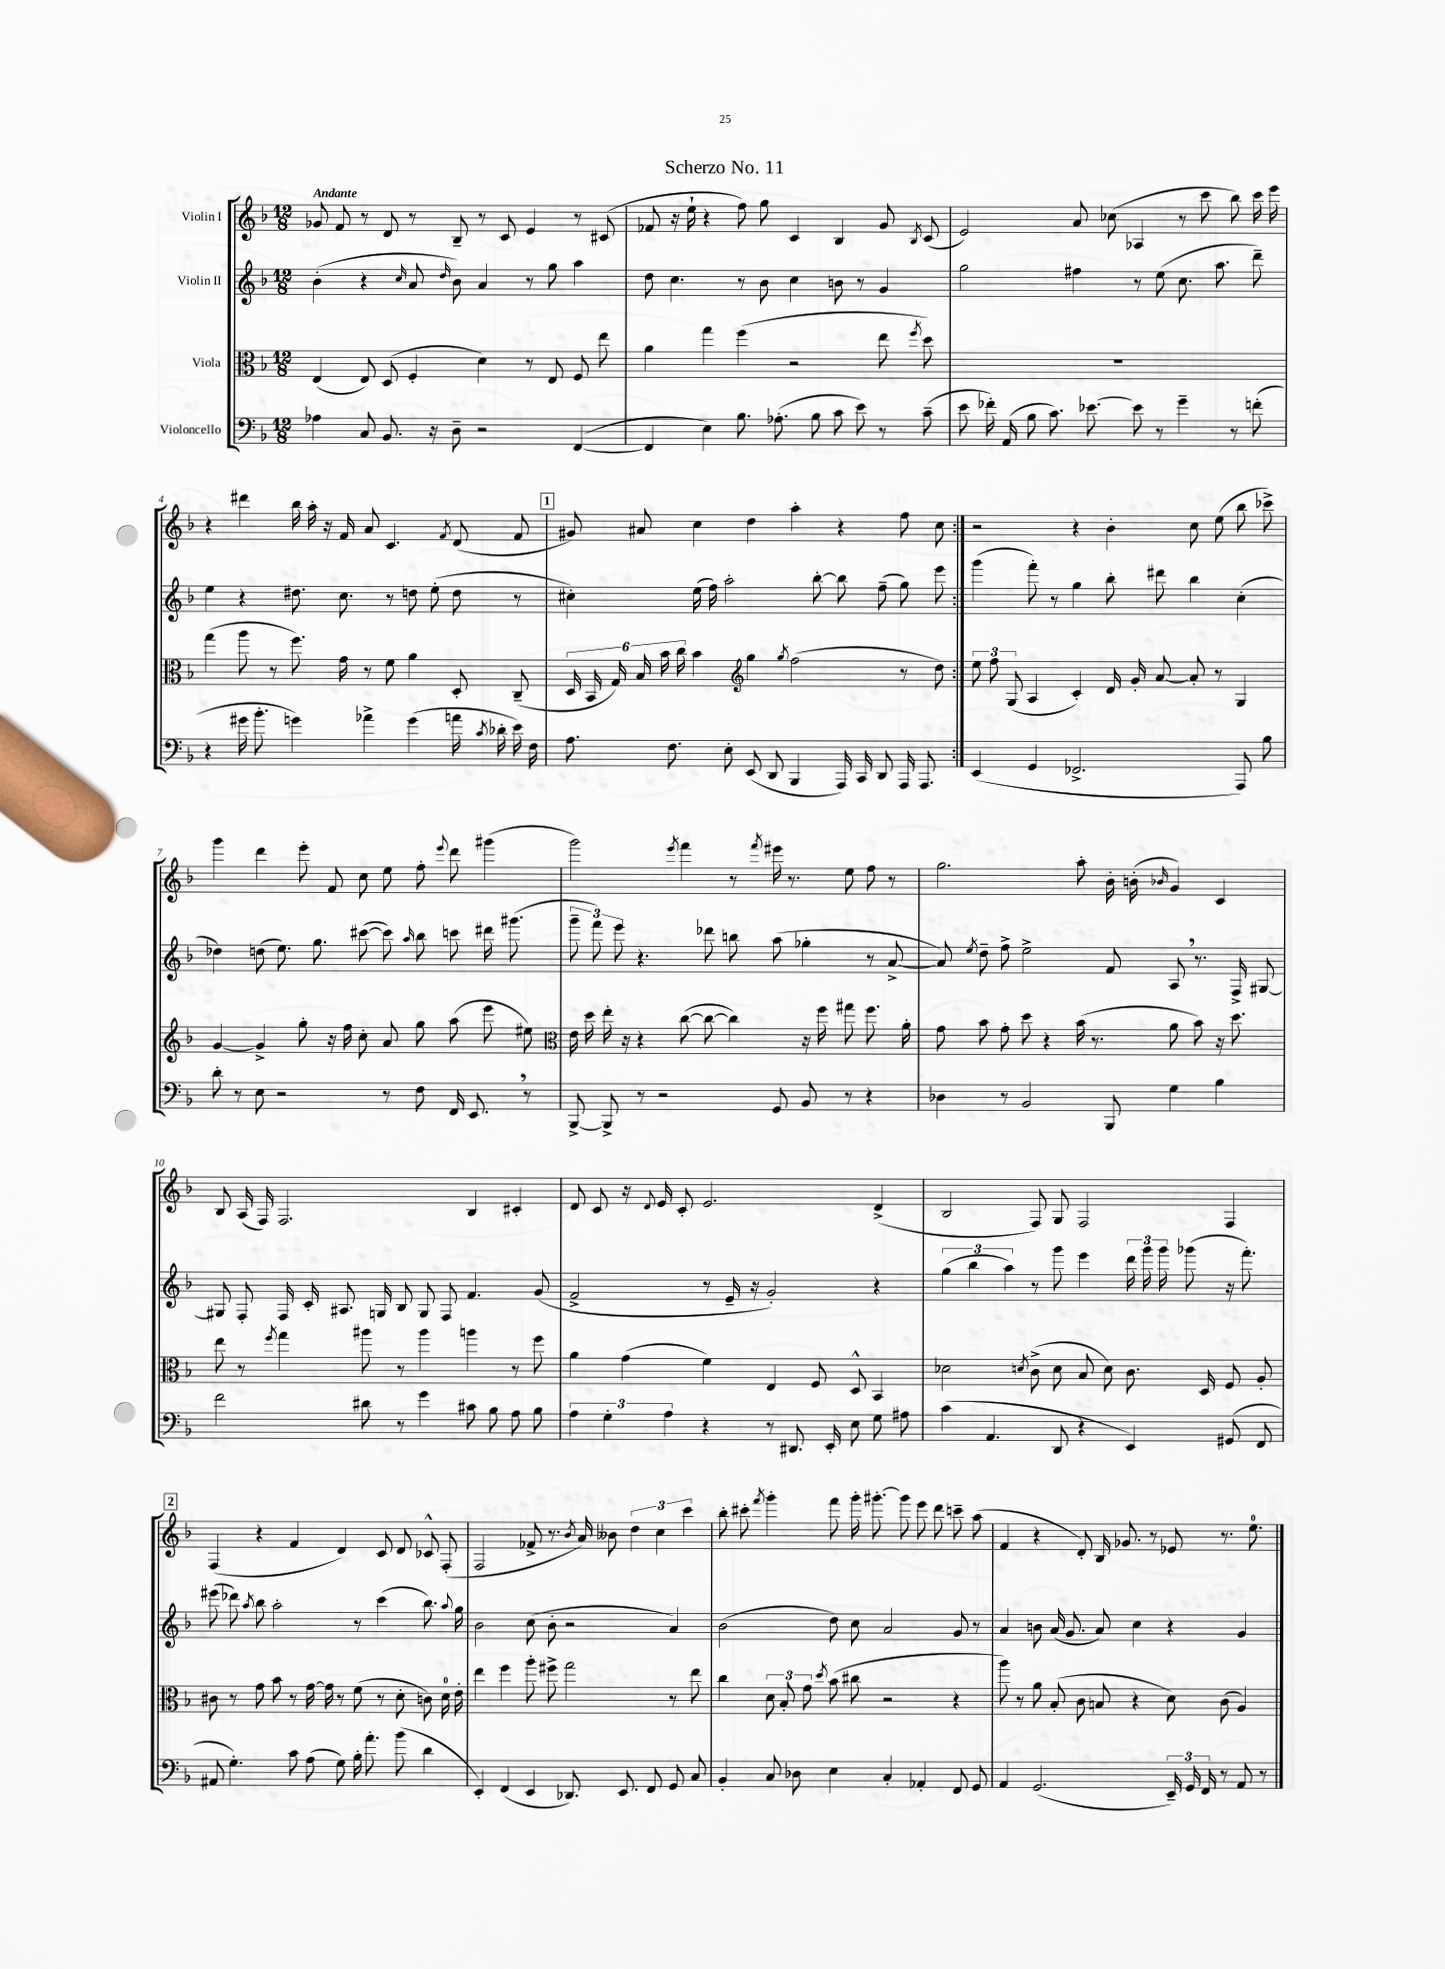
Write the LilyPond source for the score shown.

\header { title = "Scherzo No. 11" }
<<
\new StaffGroup <<
\new Staff = "s0" \with { instrumentName = "Violin I" } {
    \clef treble \key f \major \numericTimeSignature \time 12/8 \tempo "Andante"
    \autoBeamOff \repeat volta 2 { ges'8 f'8 r8 d'8 r8 bes8-- r8 c'8 e'4 r8 cis'8( |
    fes'8 r16 e''16-! r4 f''8) g''8 c'4 bes4 g'8 \acciaccatura { bes8 } c'8( |
    e'2) a'8 ces''8( aes4 r8 c'''8 bes''8) c'''16 e'''16 |
    r4 dis'''4 bes''16 a''16-. r16 f'16 a'8 c'4. \acciaccatura { f'8 } d'8( f'8 |
    \mark \markup { \box "1" } gis'8) ais'8 c''4 d''4 a''4-. r4 f''8 c''8 | }
    r2 r4 bes'4-. c''8 e''8( bes''8 ces'''8->) |
    g'''4 d'''4 e'''8-. f'8 c''8 e''8 f''8-. \appoggiatura { e'''8 } d'''8 gis'''4( |
    g'''2) \acciaccatura { e'''8 } f'''4 r8 \acciaccatura { f'''8 } eis'''16 r8. e''8 f''8 r8 |
    g''2. a''8-. bes'16-. b'16-.( \grace { bes'16 } g'4) c'4 |
    bes8 a16( f16) f2. bes4 cis'4-. |
    d'8 c'8 r16 \appoggiatura { d'8 } e'16 c'8-. e'2. d'4->( |
    bes2 f8) g8 f2 f4 |
    \mark \markup { \box "2" } f4( r4 f'4 d'4) c'8 d'8 ces'8-^ f8-.( |
    f2 fes'8-> r8. \acciaccatura { bes'8 } a'16) beses'8 \tuplet 3/2 { d''4 c''4 c'''4 } |
    bes''8-. cis'''8-. \acciaccatura { f'''8 } g'''4-. f'''8 g'''16-. gis'''8.~-. gis'''8 e'''8 d'''8 c'''8-- a''8( |
    f'4 r4 d'8-.) bes16 ges'8. r8 ees'8 r8. e''8.-0 \bar "|." |
}
\new Staff = "s1" \with { instrumentName = "Violin II" } {
    \clef treble \key f \major \numericTimeSignature \time 12/8
    \autoBeamOff \repeat volta 2 { bes'4-.( r4 \grace { c''16 } a'8 \grace { d''16 } bes'8) a'4 r8 g''8 a''4 |
    d''8 c''4. r8 bes'8 c''4 b'8 r8 g'4 |
    g''2 fis''4 r8 e''8( c''8. a''8. d'''8--) |
    e''4 r4 dis''8. c''8. r8 d''8 e''8-.( d''8 r8 |
    \mark \markup { \box "1" } cis''4-.) e''16( f''16) a''2-. bes''8~-. bes''8 f''8--( g''8) e'''8 | }
    g'''4( f'''8-.) r8 g''4 bes''8-. dis'''8 bes''4 c''4-.( |
    des''4) d''8( e''8.) g''8. cis'''8~( cis'''8) \grace { a''16 } bes''8 c'''8 dis'''16 gis'''8.( |
    \tuplet 3/2 { g'''8-- f'''8) e'''8 } r4. des'''8 b''8 a''8( ges''4-. r8 a'8~-> |
    a'8) \acciaccatura { e''8 } d''8-- f''8-> e''2-> f'8 a8 \breathe r8. f16-> gis8~ |
    gis8 f8-. f16 c'16-. ais8. g16 bes8 g8 f8 f'4. g'8( |
    f'2-> r8 e'16-- r16 g'2-.) r4 |
    \tuplet 3/2 { g''4( bes''4 a''4) } r8 g'''8 e'''4 \tuplet 3/2 { d'''16 g'''16 g'''16 } ges'''8( r16 f'''8.-.) |
    \mark \markup { \box "2" } eis'''8( des'''8) \acciaccatura { a''8 } bes''8 a''2-. r8 c'''4( bes''8.) \appoggiatura { a''8 } g''16 |
    bes'2 c''8( bes'8-. r2 a'4) |
    bes'2( d''8) c''8 a'2 g'8 r8 |
    a'4 b'8 a'16( g'8. a'8) c''4 r4 g'4 \bar "|." |
}
\new Staff = "s2" \with { instrumentName = "Viola" } {
    \clef alto \key f \major \numericTimeSignature \time 12/8
    \autoBeamOff \repeat volta 2 { e4( e8) d8( f4-. d'4) r8 e8 f8 e''8 |
    a'4 g''4 f''4( r2 e''8 \acciaccatura { f''8 } d''8) |
    R1. |
    g''4( a''8 r8 f''8.) g'16 r8 f'8 a'4 d8-. c8--( |
    \mark \markup { \box "1" } \tuplet 6/4 { d16 bes,16 g16) bes16 bes'16 c''16 } bes'4 \clef treble g''4 \acciaccatura { g''8 } f''2( r8 d''8) | }
    \tuplet 3/2 { e''8 f''8 g8( } a4 c'4-.) d'16 g'16-. a'8~ a'8-. r8 g4 |
    g'4~ g'4-> g''8-. r16 f''16 c''8-. a'8 g''8 a''8( e'''8 eis''8) |
    \clef alto e'16 d''16 e''16-. r16 r4 c''8~( c''8~ c''4) r16 f''16 gis''8 f''8. a'16-. |
    g'8 bes'8 g'8-. d''8 r4 bes'16( r8. a'8 bes'8) r16 d''8. |
    e''8 r8 \acciaccatura { f''8 } g''4 ais''8 r8 ais''4 a''4 r8 f''8 |
    a'4 g'4( f'4) e4 f8 d8-^ bes,4 |
    des'2 \acciaccatura { d'8 } c'8->( d'8 bes8 d'8) c'8. d16 f8 a8-. |
    \mark \markup { \box "2" } cis'8 r8 g'8 bes'8 r8 g'16~ g'16 r8 f'8( r8 d'8-. c'8) d'16-0 e'16-. |
    e''4 f''4 a''8-. fis''8-> g''2 r8 e''8 |
    c''4 \tuplet 3/2 { d'8 bes8-. g'8 } \acciaccatura { d''8 } bes'8( cis''8 r2 r4 |
    a''8) r8 a'8 bes8-.( c'8 b8 r4 d'8) c'8( a4) \bar "|." |
}
\new Staff = "s3" \with { instrumentName = "Violoncello" } {
    \clef bass \key f \major \numericTimeSignature \time 12/8
    \autoBeamOff \repeat volta 2 { aes4 c8 bes,8. r16 d8-- r2 f,4~( |
    f,4 e4) bes8. aes8.-.( bes8 c'8 e'8) r8 c'8--( |
    e'8 fes'16-.) a,16( bes8 c'8.) ees'8.~ ees'8 r8 g'4-- r8 f'8-.( |
    r4 gis'16 bes'8.-. g'4) aes'4-> g'4( a'16 \acciaccatura { c'8 } des'16-. e'16) f16 |
    \mark \markup { \box "1" } a8. f8. e8-. e,8( d,8 bes,,4 a,,16) c,16 d,8 a,,16 a,,8. | }
    e,4( g,4 fes,2.-> a,,8) bes8 |
    d'8-. r8 e8 r2 r8 f8 f,16 e,8. \breathe r8 |
    bes,,8~-> bes,,8-> r8 r2 g,8 bes,8 r8 r4 |
    des4 r8 bes,2 bes,,8 g4 bes4 |
    f'2 dis'8 r8 g'4 cis'8 bes8 a8 bes8 |
    \tuplet 3/2 { a4 g4-. a4 } r4 r8 dis,8. e,16-. e8 g8 ais8 |
    c'4( a,4. d,8 r4 e,4) gis,8( f,8 |
    \mark \markup { \box "2" } ais,8 g4.-.) c'8 a8( g8) bes16-. a'8.-. bes'8( d'4 |
    e,4-.) f,4( e,4 des,8.) e,8. f,8 g,8 c8 |
    bes,4-. c8 des8 e4 c4-. aes,4-. f,8 g,8 |
    a,4 g,2.( \tuplet 3/2 { e,16--) g,16 f,16 } r8 a,8 r8 \bar "|." |
}
>>
>>
